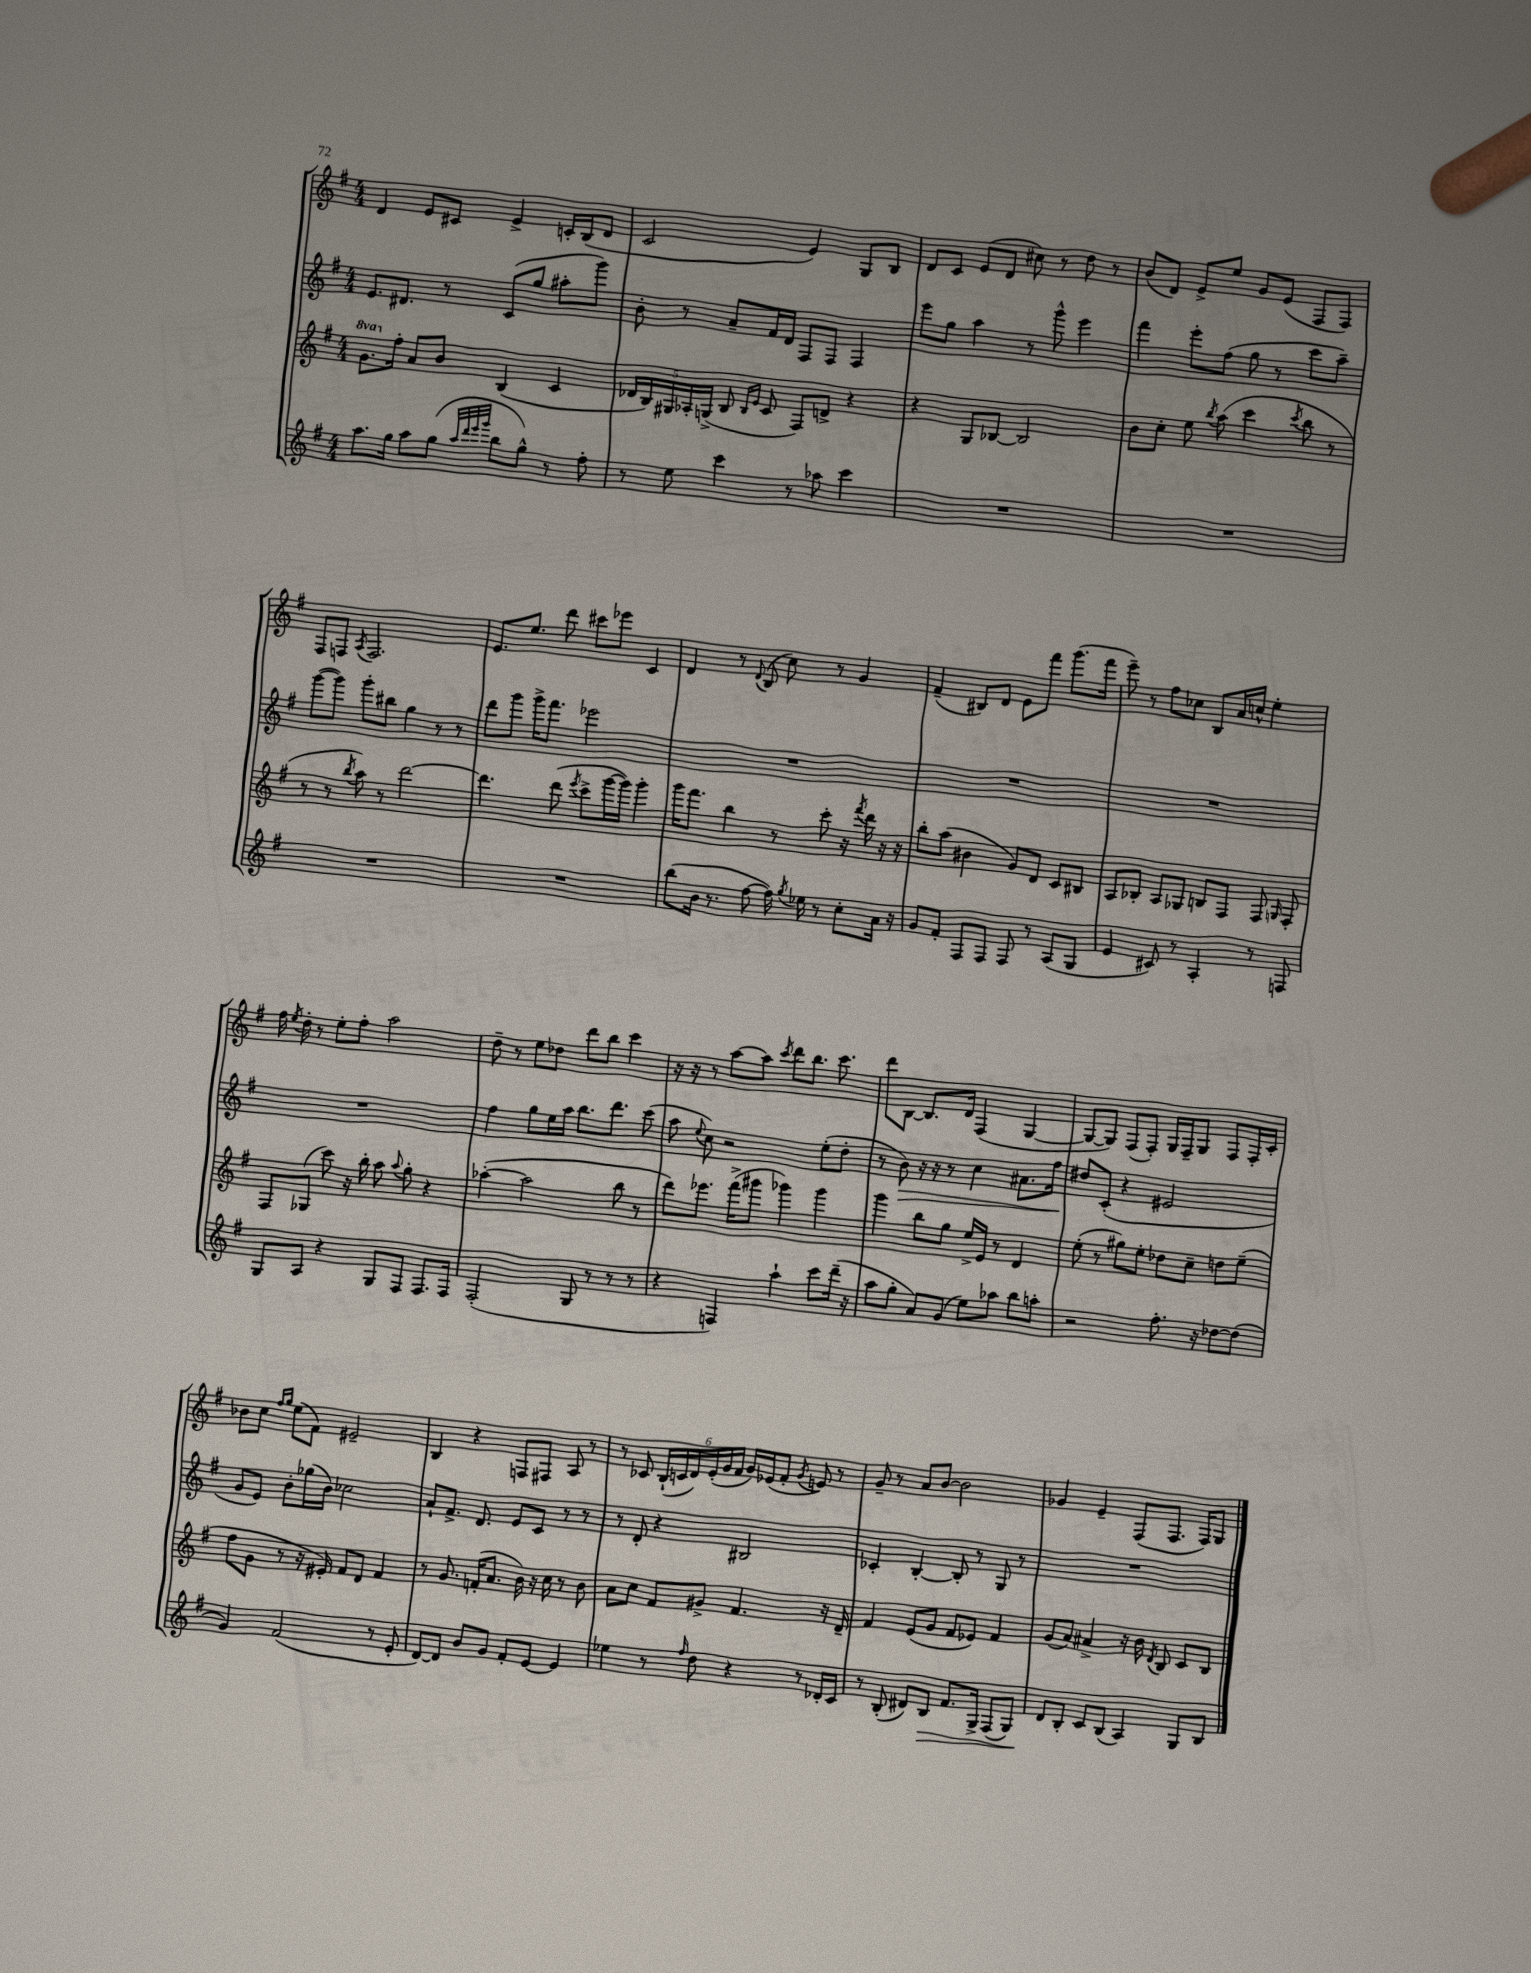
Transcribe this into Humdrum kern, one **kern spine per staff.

**kern	**kern	**kern	**kern
*staff4	*staff3	*staff2	*staff1
*clefG2	*clefG2	*clefG2	*clefG2
*k[f#]	*k[f#]	*k[f#]	*k[f#]
*M4/4	*M4/4	*M4/4	*M4/4
8.aa	8.gg	8.e	4d
16gg	16ff#'	8.d#	.
8aa	8a	.	8e
(8gg	8b	8r	8c#
32qqaa	.	.	.
32qqddd	.	.	.
32qqeee	.	.	.
32qqggg	.	.	.
8bb	(4B	(8c	4e^
8gg^^)	.	8gg	.
8r	4c	8aa#'	16c'
.	.	.	(16B
8ff#'	.	8ggg)	8d
=	=	=	=
8r	20d-	8b'	2c
.	20B)	.	.
.	20G#	.	.
8ee	.	8r	.
.	20A-'	.	.
.	(20G^	.	.
4ccc	8B	8a~	.
.	16qqB	.	.
.	16qqe	.	.
.	8c	16f#	.
.	.	16d	.
8r	8F#)	8F#	4e)
8aa-	8d^	8F#	.
4ccc	4r	4F#	8G
.	.	.	8B
=	=	=	=
1r	4r	8eee	8d
.	.	8gg	8c
.	8G	4aa	(8e
.	[8B-	.	8d
.	2B-]	8r	8cc#)
.	.	8ggg^^	8r
.	.	4eee	8dd
.	.	.	8r
=	=	=	=
1r	8b	4fff#	(8b
.	8cc'	.	8d)
.	8ee	8eee'	8e^
.	8qbb	.	.
.	(8aa	(8ff#	8ee
.	4ccc	8gg	8g
.	.	8r	(8e
.	8qccc	.	.
.	8bb	8ccc	8F#
.	8r	8aa~)	8F#)
=	=	=	=
1r	8r	([8ggg	8F#
.	8r	8ggg])	8F
.	8qbb	.	8qA
.	8aa)	8ggg'	2.F
.	8r	8bb#	.
.	[2ddd	4gg	.
.	.	8r	.
.	.	8r	.
=	=	=	=
1r	4.ddd]	8ddd	8.e
.	.	8ggg	.
.	.	.	8.ee
.	.	16ggg^	.
.	.	8.fff#	.
.	(8ddd	.	8ddd
.	8qeee	.	.
.	8ccc^	2eee-	8ccc#
.	[16ggg	.	8eee-
.	16ggg])	.	.
.	4ggg'	.	4c
=	=	=	=
(8bb	16ggg	1r	4d
.	8.fff#	.	.
16b	.	.	.
8.r	.	.	.
.	4bb	.	8r
.	.	.	8qqd
[8ff#	.	.	(8B
16ff#])	8r	.	8cc)
8qgg	.	.	.
16ee-	.	.	.
8r	8ccc'	.	8r
8cc'	16r	.	4g
.	8qfff#	.	.
.	16ddd	.	.
16a	16r	.	.
16r	16r	.	.
=	=	=	=
8g	8bb'	1r	(4f#~
8f#'	(8aa	.	.
8F#	4b#	.	8B#)
8F#	.	.	8d
8F#	8g)	.	8e
8r	8d	.	8fff#
(8A	8c	.	(8.ggg
8G	8B#	.	.
.	.	.	16fff#
=	=	=	=
4e	8A	1r	8eee~)
.	8B-'	.	8r
8c#)	8A	.	8ff#
8r	8G-	.	8cc-
4A'	8B	.	8B
.	8F#	.	16a
.	.	.	16cc^^
8r	8F#	.	4ee'
.	16qqG	.	.
8F	8F#'	.	.
=	=	=	=
8G	8F#	1r	16ff#
.	.	.	8qee
.	.	.	16dd'
8A	(8G-	.	8r
4r	8ccc)	.	8ee'
.	16r	.	8ff#'
.	16bb'	.	.
8G	8aa	.	2aa
.	8qqaa	.	.
8F#	8gg'	.	.
8.F#	4r	.	.
16F#	.	.	.
=	=	=	=
(2F#'	([4aa-'	4ff#	8dd~
.	.	.	8r
.	2aa-]	8gg	8ee
.	.	16ee	8dd-
.	.	16aa	.
8G	.	8.bb	8ddd
8r	.	.	8bb
.	.	8.ddd	.
8r	8bb	.	4ccc
8r	8r	(8ccc	.
=	=	=	=
4r	8ddd)	8aa	16r
.	.	.	16r
.	.	8qqee	.
.	8.eee-	8cc)	8r
4F)	.	2r	[8aa
.	(16fff#^	.	.
.	8ggg#	.	8aa]
.	.	.	8qccc
4aa`	4ggg-)	.	8ddd
.	.	.	8.bb
8ccc	4ggg-	(8ee'	.
.	.	.	8.ccc
(16ddd~	.	8dd'	.
16r	.	.	.
=	=	=	=
8aa	4ggg	8r	8ddd
8gg'	.	8b)	[8B
8a)	8bb	16r	8.B]
.	.	16r	.
(8g	8gg	8r	.
.	.	.	16d
8ee)	16ee^	4cc	(4F#
.	16e	.	.
8aa-	8r	.	.
8bb	4d	8.a#	[4G
8aa'	.	.	.
.	.	16ff#	.
=	=	=	=
2r	(8ee'	8dd#	8G_
.	8r	(8c'	8G])
.	8gg#)	4r	(8F#
.	8ee'	.	8F#')
8.ff#'	8dd-	2e#	16G
.	.	.	16F#~
.	8cc~	.	8G
16r	.	.	.
[8dd-	8dd	.	8F#
(8dd-]	(8ee~	.	16F#'
.	.	.	16c'
=	=	=	=
4g)	8ff#	8g	8b-
.	8g	8e)	8cc
.	.	.	16qqff#
.	.	.	16qqgg
(2f#	8r	8b'	(8ee
.	16r	(16gg-	8f#)
.	16e#')	16b)	.
.	8f#	2cc-	2e#~
.	8d	.	.
8r	4f#	.	.
8e'	.	.	.
=	=	=	=
[8d)	8r	8a`	4B
8d]	8.g	8.f#^	.
8b	.	.	4r
.	(16f'	8.d	.
8g	8.a	.	.
8f#'	.	8e	8F
.	16b)	.	.
[8e	16r	8c	8F#
.	16cc	.	.
4e]	8r	8r	8A
.	8b	8r	8r
=	=	=	=
4ee-	8a	8r	8r
.	8cc	8d'	8c-
8r	8f#	4r	(24B`
.	.	.	24c
.	.	.	24d)
16qqff#	.	.	.
8dd	8g#^	.	(24e'
.	.	.	24g
.	.	.	24f#
4r	4.f#	2B#	16g)
.	.	.	(16e-
.	.	.	8f#'
.	.	.	8qg
8r	.	.	8e)
16d-'	16r	.	8r
16c	16d~	.	.
=	=	=	=
8r	4f#	4c-'	8g~
(8B'	.	.	8r
8d#)	(8e	[4B'	8a
8B	8g	.	[8b
8.f#	8f#	8B']	2b]
.	8e-)	8r	.
16G^	.	.	.
(8F#	4f#	8G	.
8G)	.	8r	.
=	=	=	=
8d	(8g	1r	4g-
8B'	8a)	.	.
8c	4a#^	.	4e~
(8B	.	.	.
4A)	16r	.	(8F#
.	16b	.	.
.	8qd	.	.
.	8B	.	8.F#
8G	8c	.	.
.	.	.	16F#)
8B	8B	.	8G
==	==	==	==
*-	*-	*-	*-
